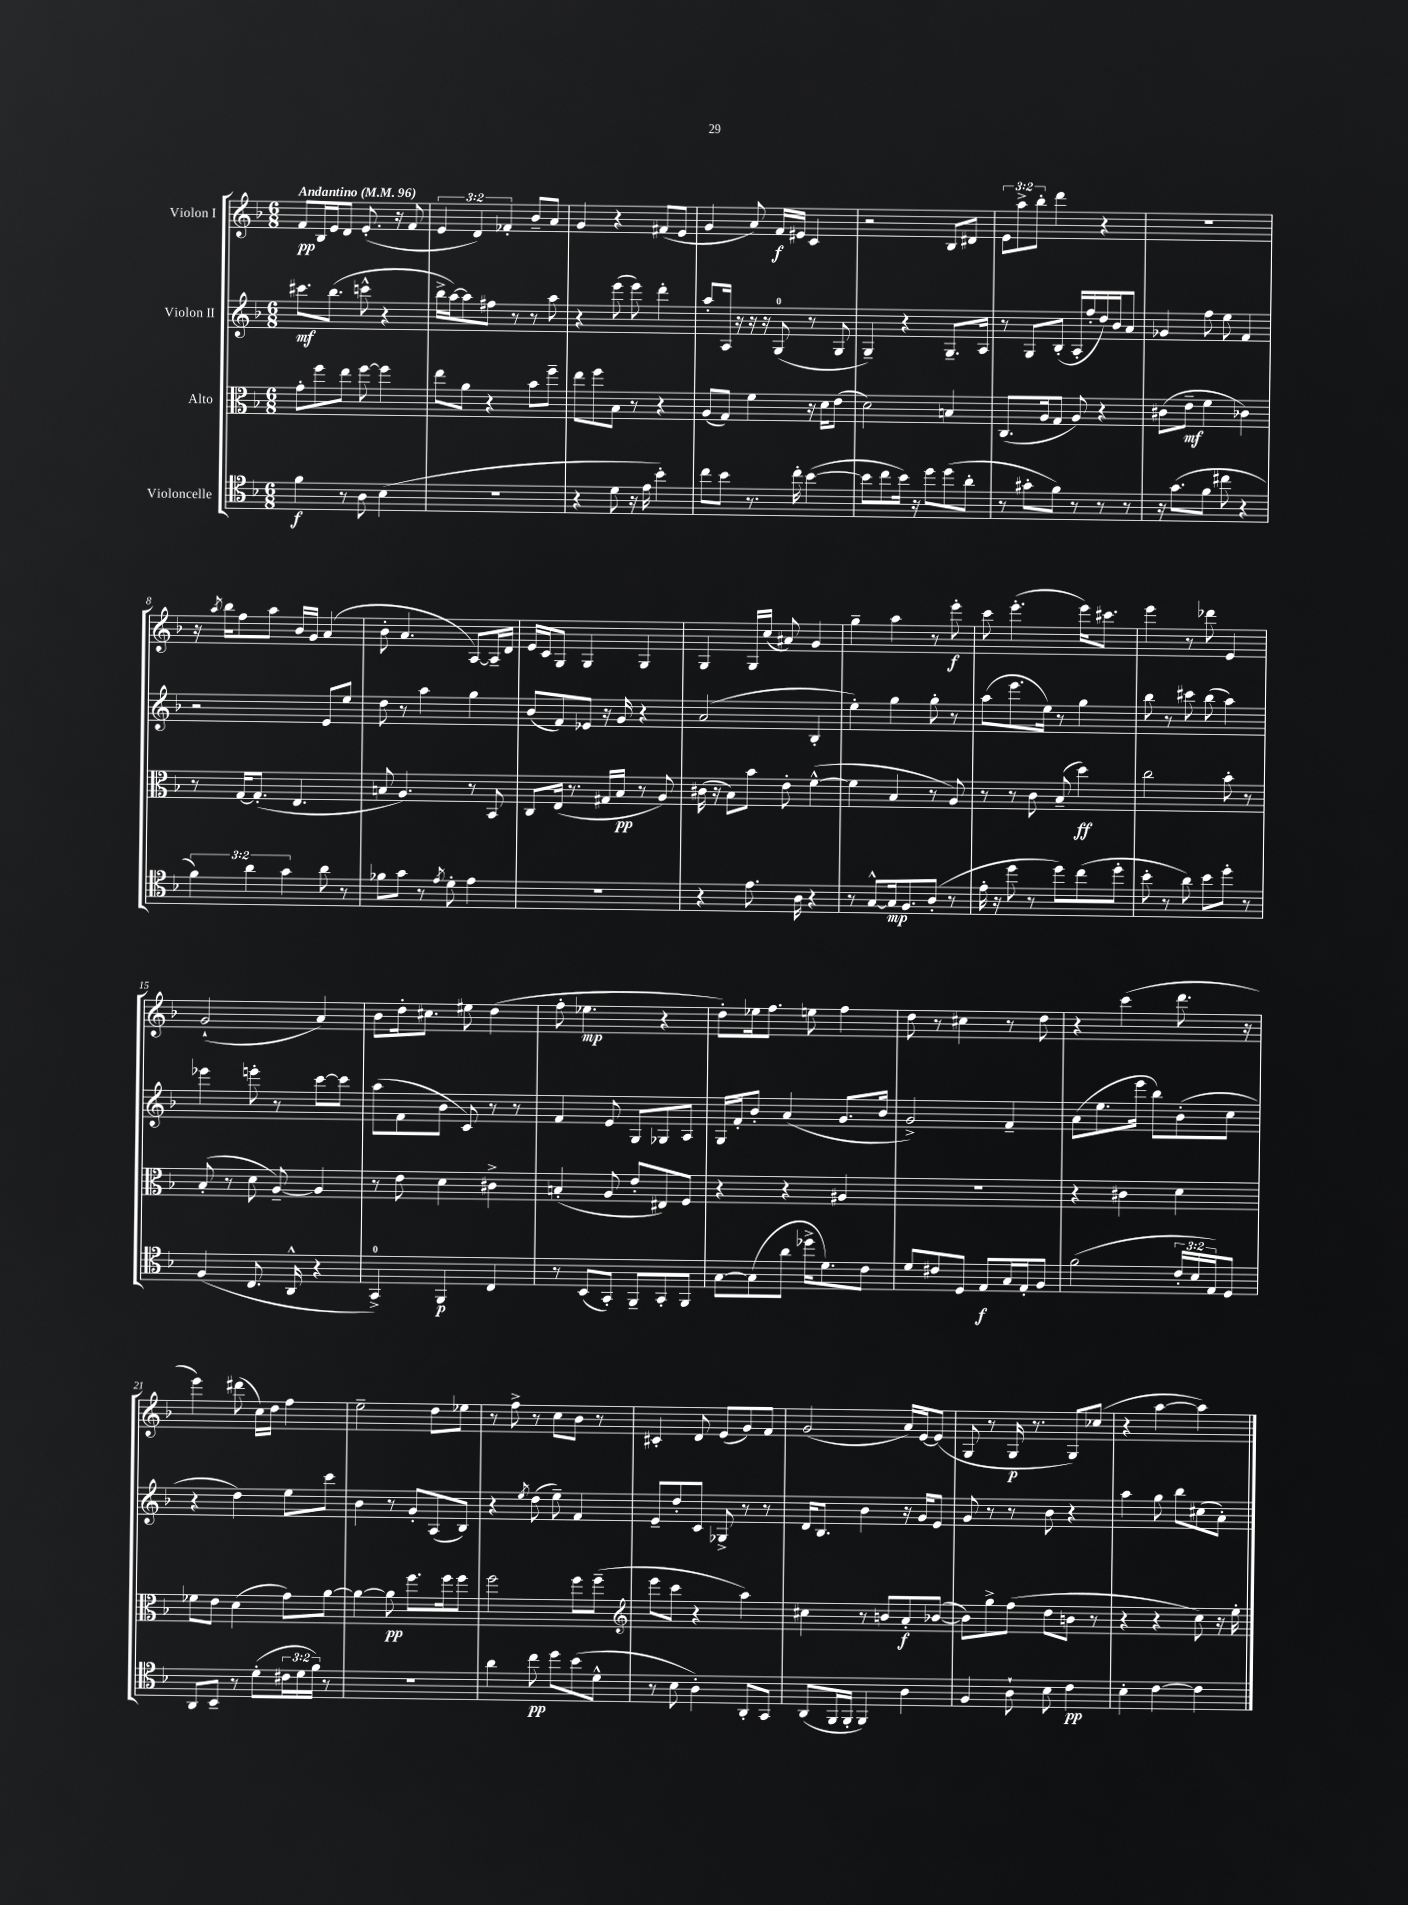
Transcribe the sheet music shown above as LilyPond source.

<<
\new StaffGroup <<
\new Staff = "s0" \with { instrumentName = "Violon I" } {
    \clef treble \key f \major \numericTimeSignature \time 6/8 \override Staff.TupletNumber.text = #tuplet-number::calc-fraction-text \tempo "Andantino" 4 = 96
    f'8\pp bes16 e'16 d'8 e'8.-.( r16 f'8 |
    \tuplet 3/2 { e'4 d'4) fes'4-. } bes'8-- a'8 |
    g'4 r4 fis'8( e'8 |
    g'4 a'8) f'16\f eis'16 c'4 |
    r2 bes8 dis'8 |
    \tuplet 3/2 { e'8 a''8-> bes''8-. } d'''4 r4 |
    R2. |
    r16 \acciaccatura { a''8 } bes''16 f''8 a''8 bes'16 g'16 a'4( |
    bes'8-. a'4. a8~) a16-- d'16 |
    e'16 c'16 g8 g4 g4 |
    g4 g16 c''16( ais'8) g'4 |
    g''4-- a''4 r8 e'''8-.\f |
    c'''8 e'''4.-.( e'''16) cis'''8. |
    e'''4 r8 des'''8 e'4 |
    g'2-!( a'4) |
    bes'8 d''16-. cis''8. eis''8 d''4( |
    f''8-. ees''4.\mp r4 |
    d''8-.) ees''16 f''8. e''8 f''4 |
    d''8 r8 cis''4 r8 d''8 |
    r4 c'''4( d'''8. r16 |
    e'''4) dis'''8( c''16) d''16 f''4 |
    e''2-- d''8 ees''8 |
    r8 f''8-> r8 c''8 bes'8 r8 |
    cis'4-. d'8 e'8( g'8) f'8 |
    g'2( a'16) e'16~ e'8( |
    g8 r8 g16\p r8. g8) ces''8( |
    r4 a''4~ a''4) \bar "|." |
}
\new Staff = "s1" \with { instrumentName = "Violon II" } {
    \clef treble \key f \major \numericTimeSignature \time 6/8
    cis'''8.\mf bes''8.( c'''8-^ r4 |
    bes''16-> a''16~) a''8 fis''8 r8 r8 a''8 |
    r4 e'''8( e'''8) d'''4-. |
    a''8-. a16 r16 r16 r16 g8-0( r8 g8 |
    g4--) r4 g8.-- a16 |
    r8 g8 bes8-.( a16-. f''16-. d''16) bes'16 a'8 |
    ges'4 f''8 e''8 f'4 |
    r2 e'8 e''8 |
    d''8 r8 a''4 g''4 |
    bes'8( f'8) ees'8 r16 g'16 r4 |
    a'2( bes4-. |
    e''4-.) g''4 g''8-. r8 |
    a''8( e'''8. e''16) r8 g''4 |
    bes''8 r8 cis'''8 bes''8( a''4) |
    ees'''4 e'''8-. r8 c'''8~ c'''8 |
    a''8( f'8 bes'8 c'8) r8 r8 |
    f'4 e'8 g8 ges8 a8 |
    g16 f'16-. bes'8-. a'4( g'8. bes'16 |
    g'2->) f'4-- |
    a'8( e''8. e'''16 bes''8) bes'8-.( c''8 |
    r4 d''4) e''8 c'''8 |
    bes'4 r8 g'8-. a8( bes8) |
    r4 \acciaccatura { e''8 } d''8( e''8--) f'4 |
    e'8-- d''8-. c'8 ges8-> r8 r8 |
    d'16 bes8. bes'4 r16 g'16 e'8 |
    g'8 r8 r8 bes'8 r4 |
    a''4 g''8 bes''8 cis''8( a'8-.) \bar "|." |
}
\new Staff = "s2" \with { instrumentName = "Alto" } {
    \clef alto \key f \major \numericTimeSignature \time 6/8
    g'8-. f''8 e''8 f''8~ f''4 |
    e''8 a'8 r4 bes'8 f''8-- |
    e''8 f''8 bes8 r8 r4 |
    a8( g8) f'4 r16 d'16 e'8( |
    d'2) b4 |
    c8.( a16 g8 a8) r4 |
    cis'8( e'8--\mf f'4 ces'4) |
    r8 g16~ g8.-.( e4. |
    b8 a4.) r8 bes,8 |
    c8 e16( r8. gis16 bes16\pp r8 a8) |
    cis'16( r16 bes8) bes'8 e'8-. f'4~-^( |
    f'4 bes4 r8 a8) |
    r8 r8 c'8 bes8--( d''4\ff) |
    c''2 bes'8-. r8 |
    bes8-.( r8 d'8 a8~--) a4 |
    r8 e'8 d'4 cis'4-> |
    b4-.( a8 e'8-. eis8) f8 |
    r4 r4 ais4 |
    R2. |
    r4 cis'4 d'4 |
    fes'8 e'8 d'4( g'8) a'8~ |
    a'4~ a'8\pp f''8. f''16 f''8 |
    f''2 f''8 f''8--( |
    \clef treble e'''8 c'''8 r4 a''4) |
    cis''4 r8 b'8 a'8-.\f bes'8~( |
    bes'8) g''8-> f''8( d''8 b'8 r8 |
    r4 r4 c''8) r16 e''16-. \bar "|." |
}
\new Staff = "s3" \with { instrumentName = "Violoncelle" } {
    \clef tenor \key f \major \numericTimeSignature \time 6/8 \override Staff.TupletNumber.text = #tuplet-number::calc-fraction-text
    f'4\f r8 a8 bes4( |
    R2. |
    r4 d'8 r16 e'16 bes'4-.) |
    c''8 bes'8 r8. c''16-. bes'4~( |
    bes'8 c''8 bes'16) r16 d''8 d''8( a'8-. |
    r8 gis'8-. f'8) r8 r8 r8 |
    r16 g'8.( f'8 cis''8 r4 |
    \tuplet 3/2 { f'4) a'4 g'4 } a'8 r8 |
    fes'8 g'8 r8 \acciaccatura { e'8 } d'8-. e'4 |
    R2. |
    r4 e'8. a16 r4 |
    r8 g8~-^ g16\mp f8. a8-.( r8 |
    e'16-. r16 d''8 r8 d''8) c''8( d''8-. |
    bes'8-. r8 a'8) bes'8 d''8-. r8 |
    f4( c8. a,16-^ r4 |
    g,4-0->) f,4\p c4 |
    r8 bes,8( g,8-.) f,8-- g,8-. f,8 |
    g8~ g8( a'8 des''16-> d'8.) c'8 |
    d'8 cis'8 d8 e8\f g16 e16-. f8 |
    f'2( \tuplet 3/2 { c'16-. bes16 e16) } d8 |
    a,8 bes,8-- r8 d'8-.( \tuplet 3/2 { cis'16 d'16 f'16) } r8 |
    R2. |
    a'4 c''8\pp d''8 bes'8( d'8-^ |
    r8 bes8 a4-.) a,8-. g,8 |
    a,8( f,16 f,16-. f,4) a4 |
    f4 a8-! bes8 c'4\pp |
    bes4-. c'4~ c'4 \bar "|." |
}
>>
>>
